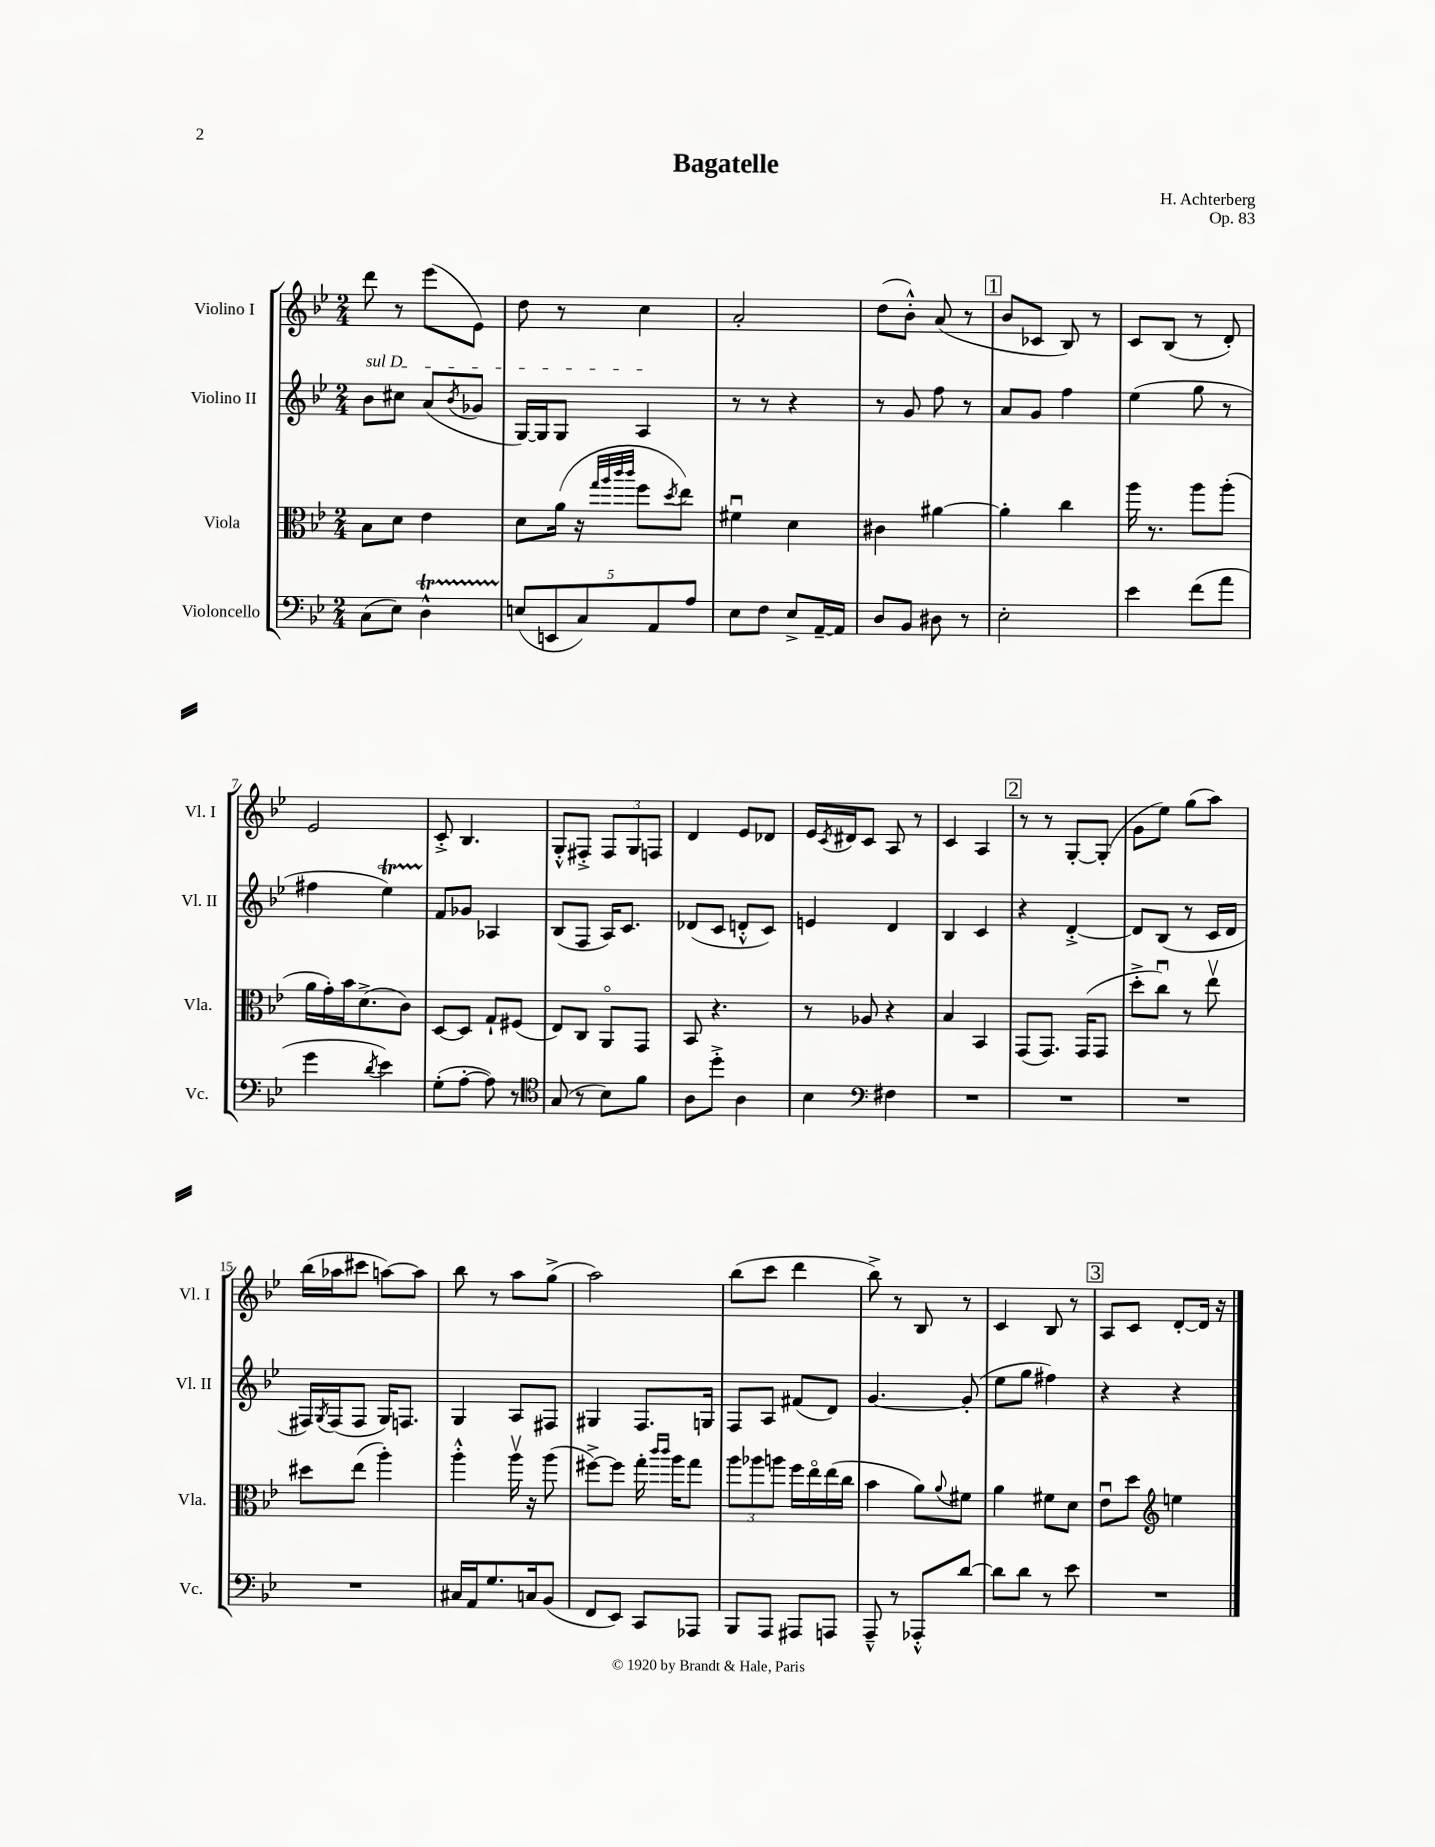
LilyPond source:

\header { title = "Bagatelle" composer = "H. Achterberg" opus = "Op. 83" }
<<
\new StaffGroup <<
\new Staff = "s0" \with { instrumentName = "Violino I" shortInstrumentName = "Vl. I" } {
    \clef treble \key bes \major \numericTimeSignature \time 2/4
    d'''8 r8 ees'''8( ees'8) |
    d''8 r8 c''4 |
    a'2-. |
    d''8( bes'8-.-^) a'8( r8 |
    \mark \markup { \box "1" } bes'8 ces'8 bes8) r8 |
    c'8 bes8( r8 d'8-.) |
    ees'2 |
    c'8-.-> bes4. |
    g8-.-^ fis8-.-> \tuplet 3/2 { fis8 g8 f8 } |
    d'4 ees'8 des'8 |
    ees'16 \acciaccatura { c'8 } dis'16 c'8 a8 r8 |
    c'4 a4 |
    \mark \markup { \box "2" } r8 r8 g8~-. g8-.( |
    g'8 ees''8) g''8( a''8) |
    bes''16( aes''16 cis'''8 a''8~) a''8 |
    bes''8 r8 a''8 g''8->( |
    a''2) |
    bes''8( c'''8 d'''4 |
    bes''8->) r8 bes8 r8 |
    c'4 bes8 r8 |
    \mark \markup { \box "3" } a8 c'8 d'8~-. d'16 r16 \bar "|." |
}
\new Staff = "s1" \with { instrumentName = "Violino II" shortInstrumentName = "Vl. II" } {
    \clef treble \key bes \major \numericTimeSignature \time 2/4
    \once \override TextSpanner.bound-details.left.text = \markup { \italic "sul D" } bes'8\startTextSpan cis''8 a'8( \acciaccatura { bes'8 } ges'8 |
    g16~) g16 g8 a4\stopTextSpan |
    r8 r8 r4 |
    r8 g'8 f''8 r8 |
    \mark \markup { \box "1" } a'8 g'8 f''4 |
    ees''4( g''8 r8 |
    fis''4 ees''4\startTrillSpan) |
    f'8\stopTrillSpan ges'8 aes4 |
    bes8( f8 a16) c'8. |
    des'8( c'8 d'8-.-^ c'8) |
    e'4 d'4 |
    bes4 c'4 |
    \mark \markup { \box "2" } r4 d'4~-.-> |
    d'8 bes8( r8 c'16 d'16 |
    fis16) \acciaccatura { g8 } fis16( fis8 g16) f8. |
    g4 a8 fis8 |
    gis4 f8. g16 |
    f8 a8 fis'8( d'8) |
    g'4.~ g'8-.( |
    ees''8 g''8 fis''4) |
    \mark \markup { \box "3" } r4 r4 \bar "|." |
}
\new Staff = "s2" \with { instrumentName = "Viola" shortInstrumentName = "Vla." } {
    \clef alto \key bes \major \numericTimeSignature \time 2/4
    bes8 d'8 ees'4 |
    d'8 a'16( r16 \grace { g''32 a''32 c'''32 c'''32 } f''8 \acciaccatura { d''8 } ees''8) |
    fis'4\downbow d'4 |
    cis'4 ais'4~ |
    \mark \markup { \box "1" } ais'4-. c''4 |
    a''16 r8. a''8 a''8-.( |
    a'16 g'16-.) bes'16 d'8.->( c'8) |
    d8~ d8 g8-! fis8( |
    ees8) c8 a,8\flageolet g,8 |
    bes,8 r4. |
    r8 aes8 r4 |
    bes4 bes,4 |
    \mark \markup { \box "2" } g,8( g,8.) g,16( g,8 |
    d''8-.-> c''8\downbow) r8 ees''8\upbow |
    dis''8 ees''8( a''4-.) |
    a''4-.-^ a''16\upbow r16 a''8( |
    fis''8~->) fis''8 g''16-. \grace { c'''16 c'''16 } a''16 g''8 |
    \tuplet 3/2 { a''8 aes''8 a''8 } f''16 ees''16\flageolet ees''16( c''16 |
    bes'4 a'8) \appoggiatura { a'8 } fis'8 |
    a'4 fis'8 d'8 |
    \mark \markup { \box "3" } ees'8\downbow d''8 \clef treble e''4 \bar "|." |
}
\new Staff = "s3" \with { instrumentName = "Violoncello" shortInstrumentName = "Vc." } {
    \clef bass \key bes \major \numericTimeSignature \time 2/4
    c8( ees8) d4-^\startTrillSpan |
    \tuplet 5/4 { e8\stopTrillSpan( e,8 c8) a,8 a8 } |
    ees8 f8 ees8-> a,16~-- a,16 |
    d8 bes,8 dis8 r8 |
    \mark \markup { \box "1" } ees2-. |
    ees'4 f'8( a'8 |
    g'4 \acciaccatura { d'8 } ees'4) |
    g8-.( a8~-. a8) r8 |
    \clef tenor g8( r8 bes8) f'8 |
    a8 d''8-.-> a4 |
    bes4 \clef bass fis4 |
    R2 |
    \mark \markup { \box "2" } R2 |
    R2 |
    R2 |
    cis16 a,16 g8. c16 bes,8( |
    f,8 ees,8) c,8 aes,,8 |
    bes,,8 a,,8 ais,,8 a,,8 |
    a,,8---^ r8 aes,,8-.-^ d'8~ |
    d'8 d'8 r8 ees'8 |
    \mark \markup { \box "3" } R2 \bar "|." |
}
>>
>>
